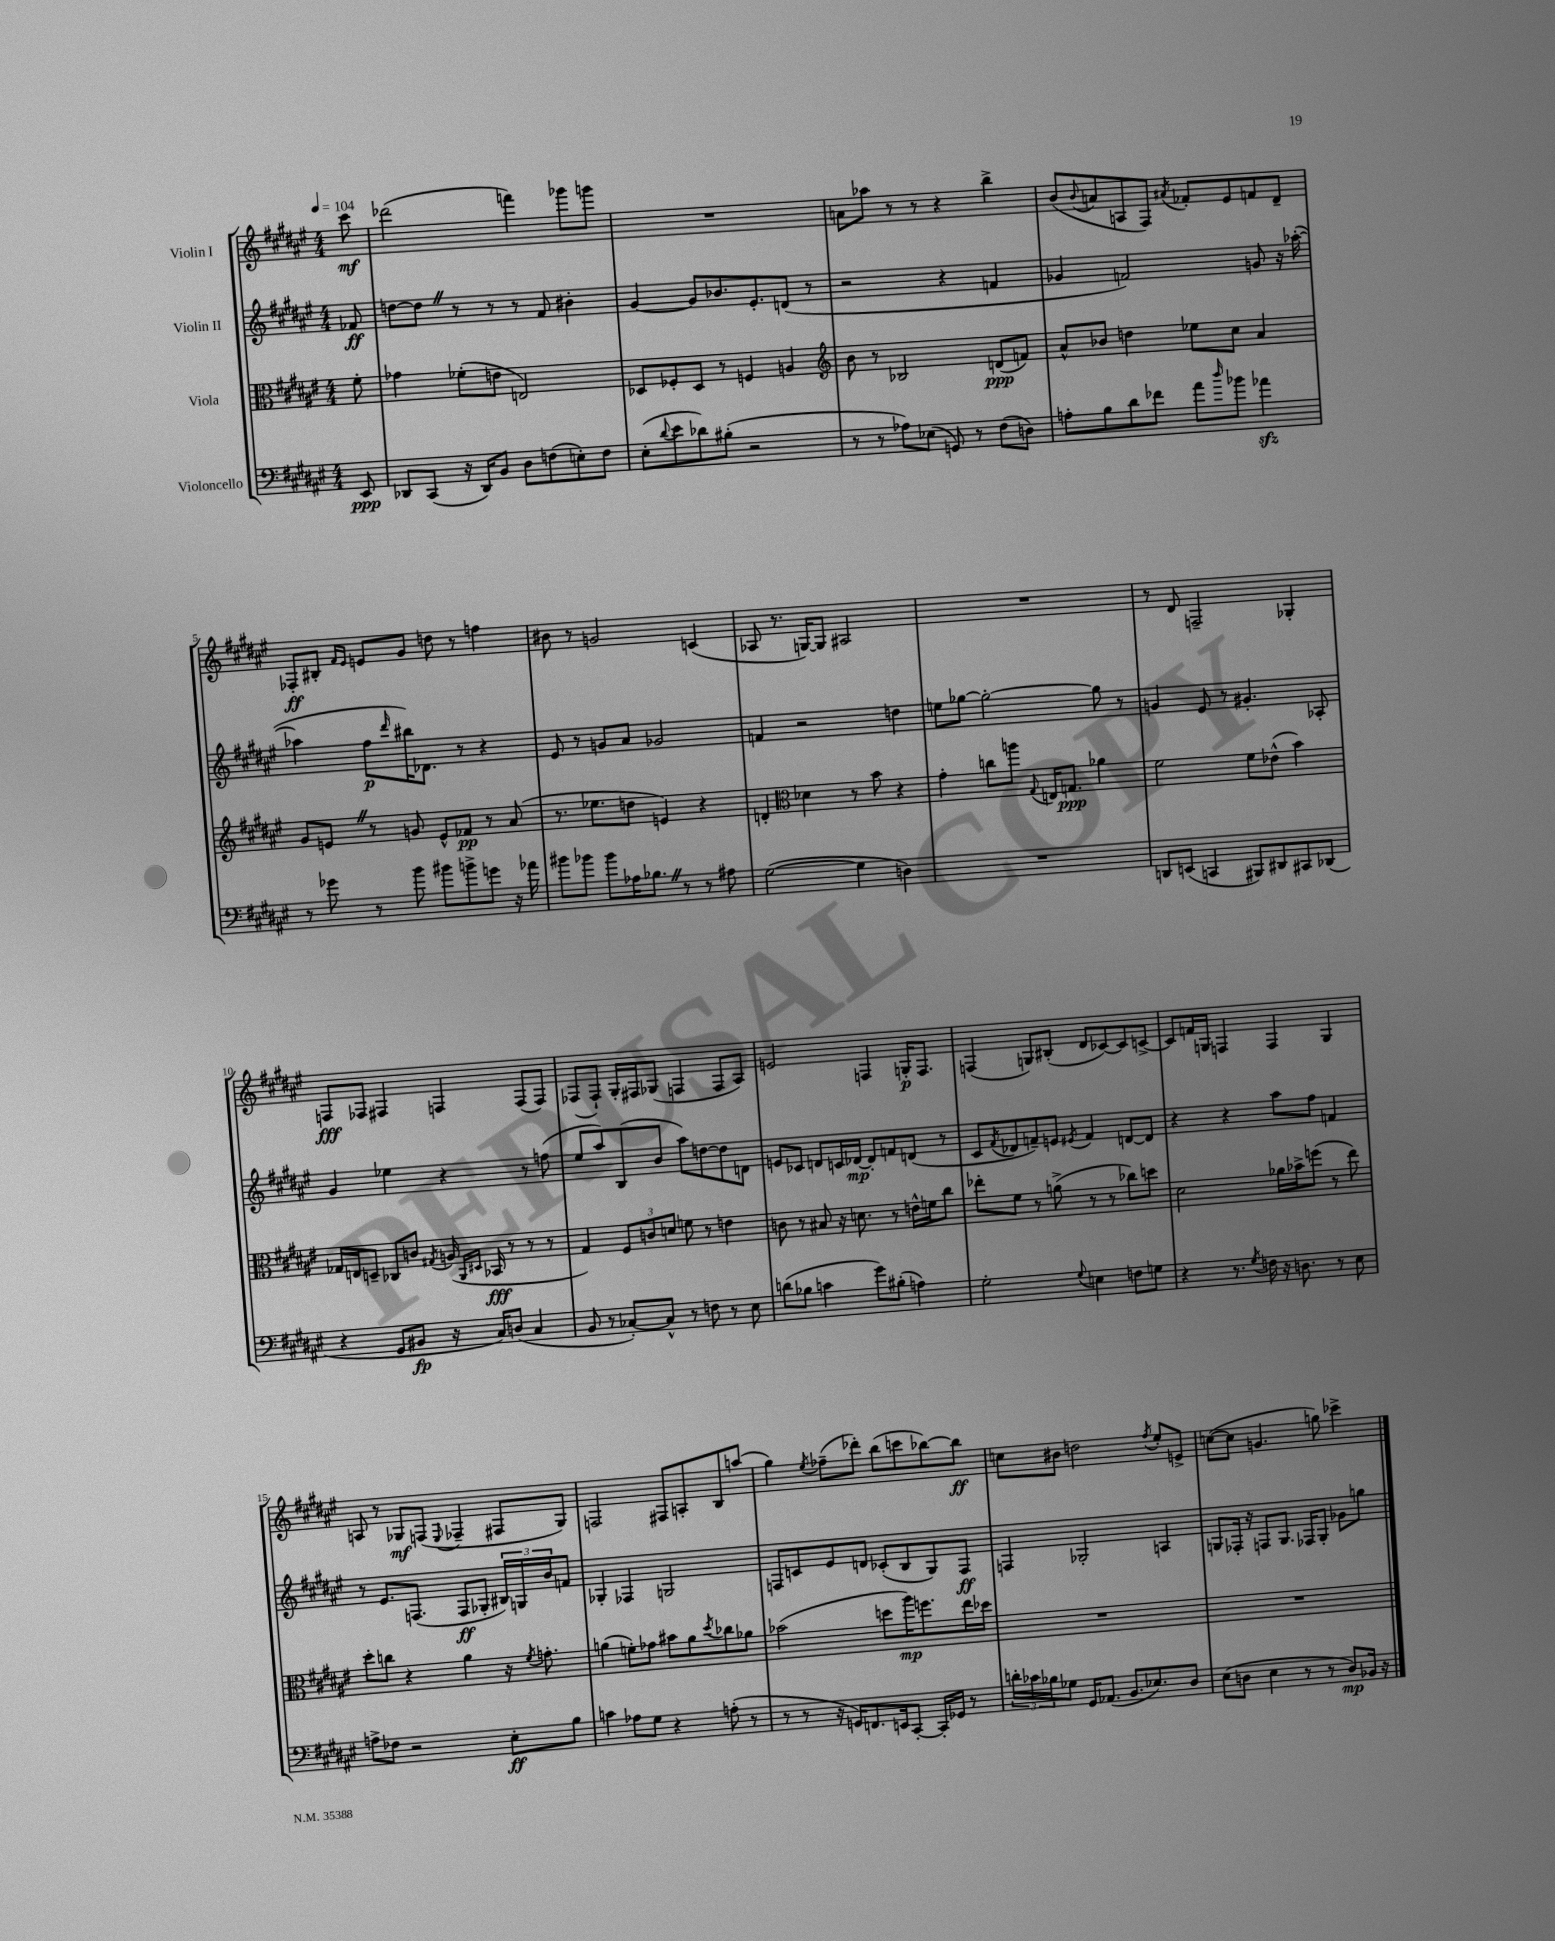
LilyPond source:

<<
\new StaffGroup <<
\new Staff = "s0" \with { instrumentName = "Violin I" } {
    \clef treble \key fis \major \numericTimeSignature \time 4/4 \partial 8 \tempo 4 = 104
    cis'''8\mf |
    des'''2( f'''4) ges'''8 g'''8 |
    R1 |
    a'8 aes''8 r8 r8 r4 b''4-> |
    b'8( \appoggiatura { b'8 } a'8 a8 fis8) \acciaccatura { ais'8 } fes'8-. eis'8 f'8 dis'8-- |
    fes8-.\ff bis8-. \grace { fis'16 eis'16 } e'8 gis'8 d''8 r8 f''4 |
    bis'8 r8 g'2 c'4( |
    aes8 r8. g16~) g8 ais2 |
    R1 |
    r8 dis'8 f2-- ges4-. |
    f8\fff fes8 fis4 f4 f8( f8) |
    fes8( fes8-!) gis16-. fis16 ges8( f4 f8 ais8) |
    e'2 f4 g16-.\p f8. |
    f4( g8) bis8-.( dis'8 ces'8~) ces'8 c'8~-> |
    c'8 f'16 g16 f4 f4 g4 |
    a8 r8 ges8\mf f8( \appoggiatura { eis8 } fes4-- fis8 ges8) |
    f2 fis8 a8-. b8 a''8( |
    gis''4) \acciaccatura { eis''8 } fes''8--( des'''8-.) b''8( c'''8 bes''8~) bes''8\ff |
    c''8 bis'8 d''2 \acciaccatura { fis''8 } eis''8-. e'8-> |
    c''8~( c''8 g'4. g''8) ces'''4-> \bar "|." |
}
\new Staff = "s1" \with { instrumentName = "Violin II" } {
    \clef treble \key fis \major \numericTimeSignature \time 4/4 \partial 8
    fes'8\ff |
    d''8~ d''8 \once \override BreathingSign.text = \markup { \musicglyph "scripts.caesura.straight" } \breathe r8 r8 r8 fis'8 bis'4-. |
    gis'4~ gis'8 bes'8. eis'8.-. d'8( r8 |
    r2 r4 f'4 |
    ges'4 f'2) g'8 r16 aes''16~-.( |
    aes''4 fis''8\p \grace { dis'''16 } bis''16) des'8. r8 r4 |
    eis'8 r8 g'8 ais'8 ges'2 |
    f'4 r2 d''4 |
    e''8 ges''8~ ges''2~-. ges''8 r8 |
    g'4 eis'8 r8 gis'4.-. aes8-. |
    gis'4 ees''4 r4 r8 f''8( |
    eis''8 ais''8) b8( b'8 ais''8) d''8~ d''8 d'8 |
    e'8 ces'8 d'8 c'16 des'16~\mp des'8-. f'8 d'8( r8 |
    cis'8 \acciaccatura { fis'8 } des'8 f'8--) e'8 \acciaccatura { eis'8 } f'4 d'8~ d'8 |
    r4 r4 ais''8 fis''8 f'4 |
    r8 eis'8. f8.( f8\ff ges8-. \tuplet 3/2 { bis16) g16 b'16 } f'8 |
    ges4-. fes4 g2 |
    f8 c'8 eis'8 d'8 ces'8-.( b8 gis8) f8\ff |
    f4 ges2-. a4 |
    g8 fes16-. r16 f8 g8. fes16 g8-. ges'8 g''8 \bar "|." |
}
\new Staff = "s2" \with { instrumentName = "Viola" } {
    \clef alto \key fis \major \numericTimeSignature \time 4/4 \partial 8
    fis'8-. |
    ges'4 fes'8-.( e'8 e2) |
    des8 fes8-. des8 r8 f4 a4 |
    \clef treble b'8 r8 bes2 d'8\ppp( f'8) |
    ais'8-^ bes'8 d''4 ees''8 cis''8 ais'4 |
    gis'8 e'8 \once \override BreathingSign.text = \markup { \musicglyph "scripts.caesura.straight" } \breathe r8 g'8 e'8-^ fes'8\pp r8 ais'8( |
    r8. ees''8. d''8 e'4) r4 |
    d'4-. \clef alto des'4 r8 b'8 r4 |
    gis'4-. c''8 a''8 \appoggiatura { gis8 } e16 g8.\ppp aes'4 |
    fis'2 fis'8 ees'8-^( b'4) |
    ges16 e16 d8-- ces8 c'8 \acciaccatura { gis8 } a16( \grace { ais,16 dis16 } bes,16\fff r8 r8 r8 |
    gis4) \tuplet 3/2 { fis8 c'8 d'8 } f'8 r8 e'4 |
    c'8 r8 bis8 r16 d'8. r8 e'16-^ f'16 cis''8 |
    ees''8-. fis'8 r8 a'8->( r8 r8 ces''8) d''8 |
    dis'2 aes'16 bes'16-> f''8( r8 eis''8) |
    dis''8-. c''8 r4 ais'4 r16 \acciaccatura { fis'8 } g'8.-. |
    a'4( f'8-.) ges'8 bis'8 a'8 \acciaccatura { dis''8 } ces''8 aes'8 |
    bes'2( d''8 ais''16\mp) f''8. eis''16 des''16 |
    R1 |
    R1 \bar "|." |
}
\new Staff = "s3" \with { instrumentName = "Violoncello" } {
    \clef bass \key fis \major \numericTimeSignature \time 4/4 \partial 8
    eis,8\ppp |
    des,8 cis,8( r16 des,16) b,8 dis8 f8( e8-.) f8 |
    eis8-.( \appoggiatura { dis'8 } eis'8 des'8) bis8-.( r2 |
    r8 r8 aes8) ees8( g,8) r8 fis8( d8) |
    a8-. b8 dis'8 fes'8 ais'8 \grace { dis''16 } bes'8 aes'4\sfz |
    r8 ges'8 r8 b'8 bis'8 b'8-> g'8 r16 aes'16 |
    bis'8 bes'8 bes'8 aes16 bes8. \once \override BreathingSign.text = \markup { \musicglyph "scripts.caesura.straight" } \breathe r8 r8 ais8 |
    gis2~( gis4 d4) |
    R1 |
    d,8 e,8( c,4 bis,,8) dis,8 cis,8 des,8( |
    r4 gis,8 bis,8\fp r16 cis16) d8( cis4 |
    b,8 r8 ces8~-.) ces8-^ r8 f8 r8 eis8 |
    d'8( bes8 c'4 gis'8) bis8-.( a4) |
    gis2-. \appoggiatura { gis8 } e4 f8 g8 |
    r4 r8. \acciaccatura { gis8 } f16 r16 d8. r8 eis8 |
    a8-> fes8 r2 eis8-.\ff b8 |
    c'4 aes8 gis8 r4 a8-.( r8 |
    r8 r8 r16 g,16) f,8. e,16 cis,8~-. cis,16-. ges,16 r8 |
    \tuplet 3/2 { d'16-. ces'16 bes16 } ges8 gis,16 aes,8.( b,8. ees8.) dis8 |
    eis8( d8 eis4 r8 r8 d8\mp) bes,16 r16 \bar "|." |
}
>>
>>
